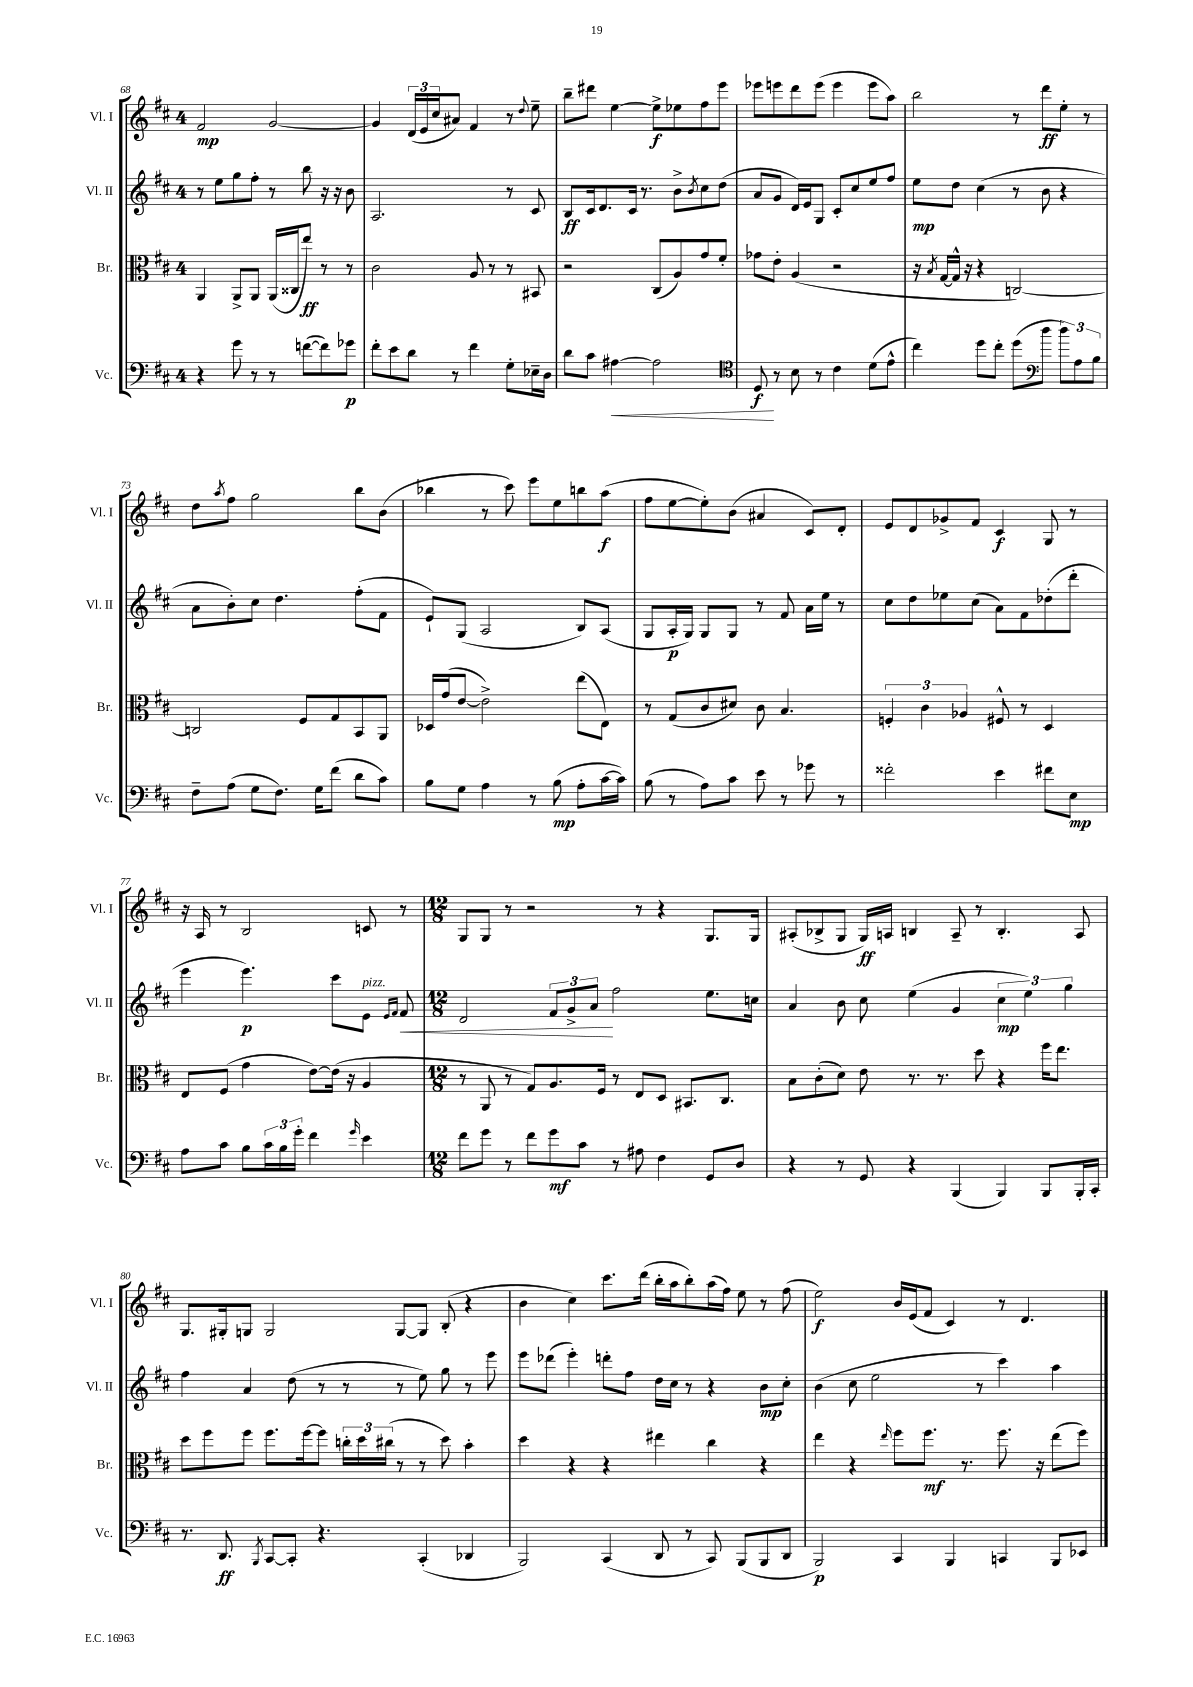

**kern	**kern	**kern	**kern
*staff4	*staff3	*staff2	*staff1
*clefF4	*clefC3	*clefG2	*clefG2
*k[f#c#]	*k[f#c#]	*k[f#c#]	*k[f#c#]
*M4/4	*M4/4	*M4/4	*M4/4
4r	4AA/	8r	2f#/
.	.	8ee\L	.
8g\	8AA^/L	8gg\	.
8r	8AA/J	8ff#'\J	.
8r	(16AA/LL	8r	[2g/
.	16C##/J	.	.
([8f\L	8ee/J)	8bb\	.
8f\])	8r	16r	.
.	.	16r	.
8g-\J	8r	8b\	.
=	=	=	=
8f#'\L	2c#\	2.A/	4g/]
8e\	.	.	.
8d\J	.	.	(24d/LL
.	.	.	24e/
.	.	.	24cc#/J
8r	.	.	8a#/J)
4f#\	8A/	.	4f#/
.	8r	.	.
8G'\L	8r	8r	8r
.	.	.	8qqdd/
16E-~\L	8BB#/	8c#/	8ee~\
16D\JJ	.	.	.
=	=	=	=
8d\L	2r	8B/L	8bb~\L
8c#\J	.	16c#/k	8ddd#\J
.	.	8.d/	.
[4A#\	.	.	[4ee\
.	.	16c#/Jk	.
.	.	8.r	.
2A#\]	(8C#/L	.	8ee^\]L
.	8A/)	8b^\L	8ee-\
.	.	8qb/	.
.	8g/	8cc#\	8ff#\
.	8f#'/J	(8dd\J	8eee\J
=	=	=	=
*clefC4	*	*	*
8D/	8g-\L	8a/L	8eee-\L
8r	8e'\J	8g/J	8eee\
8B\	(4A/	16d/LL)	8ddd\
.	.	16e/J	.
8r	.	8G/J	(8eee\J
4c#\	2r	8c#'/L	4eee\
.	.	8cc#/	.
(8d\L	.	8ee/	8eee\L
8e^^\J	.	8ff#/J	8aa\J)
=	=	=	=
4cc#\)	16r	8ee\L	2bb\
.	8qB/	.	.
.	[16G/LL	.	.
.	16G^^/]JJ	8dd\J	.
.	16r	.	.
8dd\L	4r	(4cc#\	.
8cc#'\J	.	.	.
(8dd\L	[2C/)	8r	8r
8dd\J	.	8b\	8ddd\L
12dd\L)	.	4r	8ee'\J
12A\	.	.	.
.	.	.	8r
12B\J	.	.	.
=	=	=	=
*clefF4	*	*	*
8F#~\L	2C/]	8a\L	8dd\L
.	.	.	8qaa/
(8A\J	.	8b'\)	8ff#\J
8G\L	.	8cc#\J	2gg\
8.F#\J)	.	4.dd\	.
.	8F#/L	.	.
16G\LK	.	.	.
(8f#\J	8G/	.	.
8d\L	8BB/	(8ff#'\L	8bb\L
8c#\J)	8AA/J	8f#\J	(8b\J
=	=	=	=
8B\L	16D-/LL	8e`/L)	4bb-\
.	(16g/J	.	.
8G\J	[8e/J	(8G/J	.
4A\	2e^\])	2A/	8r
.	.	.	8ccc#\)
8r	.	.	8eee\L
(8B\	.	.	8ee\
8A'\L	(8ee\L	8B/L)	8bb\
[16c#\L	8E\J)	(8A/J	(8aa\J
16c#\]JJ)	.	.	.
=	=	=	=
(8B\	8r	8G/L	8ff#\L
8r	(8G/L	16A'/L	[8ee\
.	.	16G/JJ)	.
8A\L)	8c#/	8G/L	8ee'\])
8c#\J	8d#/J)	8G/J	(8b\J
8e\	8c#\	8r	4a#/
8r	4.B/	8f#/	.
8g-\	.	16a\LL	8c#/L)
.	.	16ee\JJ	.
8r	.	8r	8d'/J
=	=	=	=
2f##'\	6F'/	8cc#\L	8e/L
.	.	8dd\	8d/
.	6c#\	.	.
.	.	8ee-\	8g-^/
.	6A-/	.	.
.	.	(8cc#\J	8f#/J
4e\	8F#^^/	8a\L)	4c#/
.	8r	8f#\	.
8f#\L	4D/	(8dd-'\	8G/
8E\J	.	8ddd'\J	8r
=	=	=	=
8A\L	8E/L	4eee\	16r
.	.	.	16A/
8c#\J	(8F#/J	.	8r
8B\L	4g\	4.eee\)	2B/
24c#\L	.	.	.
24B\	.	.	.
24g'\JJ	.	.	.
4f#\	[8e\L)	.	.
.	(16e\]Jk	8ccc#\L	.
.	16r	.	.
16qqg/	.	.	.
4e\	4A/	8e\J	8c/
.	.	16qqe/LL	.
.	.	16qqf#/JJ	.
.	.	8f#/	8r
=	=	=	=
*M12/8	*M12/8	*M12/8	*M12/8
8f#\L	8r	2d/	8G/L
8g\J	8AA/	.	8G/J
8r	8r	.	8r
8f#\L	8G/L)	.	2r
8g\	8.A/	12f#/L	.
.	.	12g^/	.
8c#\J	.	.	.
.	.	12a/J	.
.	16F#/Jk	.	.
8r	8r	2ff#\	.
8A#\	8E/L	.	8r
4F#\	8D/J	.	4r
.	8.BB#/L	.	.
8GG/L	.	8.ee\L	8.G/L
.	8.C#/J	.	.
8D/J	.	.	.
.	.	16cc\Jk	16G/Jk
=	=	=	=
4r	8B\L	4a/	(8A#'/L
.	(8c#'\	.	8B-^/
8r	8d\J)	8b\	8G/J
8GG/	8e\	8cc#\	16G/LL)
.	.	.	16A/JJ
4r	8.r	(4ee\	4B/
.	8.r	.	.
(4BBB/	.	4g/	8A~/
.	8dd\	.	8r
4BBB/)	4r	6cc#\	4.B'/
.	.	6ee\)	.
8BBB/L	16ff#\LK	.	.
.	8.ee\J	.	.
.	.	6gg\	.
16BBB'/L	.	.	8A/
16CC#'/JJ	.	.	.
=	=	=	=
8.r	8dd\L	4ff#\	8.G/L
.	8ff#\	.	.
8.DD/	.	.	16G#'/k
.	8ff#\J	4a/	8G/J
8qBBB/	.	.	.
[8CC#/L	8.ff#\L	.	2G/
8CC#'/]J	.	(8dd\	.
.	[16ff#\k	.	.
4.r	8ff#\]J	8r	.
.	24cc'\LL	8r	.
.	24dd\	.	.
.	(24cc#\JJ	.	.
.	8r	8r	[8G/L
(4CC#'/	8r	8ee\)	8G/]J
.	8dd\)	8gg\	(8B'/
4DD-/	4b'\	8r	4r
.	.	8eee\	.
=	=	=	=
2BBB/)	4dd\	8eee\L	4b\
.	.	(8ddd-\J	.
.	4r	4eee'\)	4cc#\)
(4CC#/	4r	8ddd'\L	8.ccc#\L
.	.	8ff#\J	.
.	.	.	(16ddd\Jk
8DD/	4ee#\	16dd\LL	16bb'\LL
.	.	16cc#\JJ	16aa\J
8r	.	8r	8bb'\)
8CC#/)	4cc#\	4r	(16aa\L
.	.	.	16ff#\JJ)
(8BBB/L	.	.	8ee\
8BBB/	4r	8b\L	8r
8DD/J	.	8cc#'\J	(8ff#\
=	=	=	=
2BBB/)	4ee\	(4b\	2ee\)
.	4r	8cc#\	.
.	.	2ee\	.
.	16qqee/	.	.
4CC#/	8ff#\L	.	16b/LL
.	.	.	(16e/J
.	8.ff#\J	.	8f#/J
4BBB/	.	.	4c#/)
.	8.r	.	.
.	.	8r	.
4CC/	8.ff#\	4ccc#\)	8r
.	.	.	4.d/
.	16r	.	.
8BBB/L	(8ee\L	4aa\	.
8EE-/J	8ff#\J)	.	.
==	==	==	==
*-	*-	*-	*-
